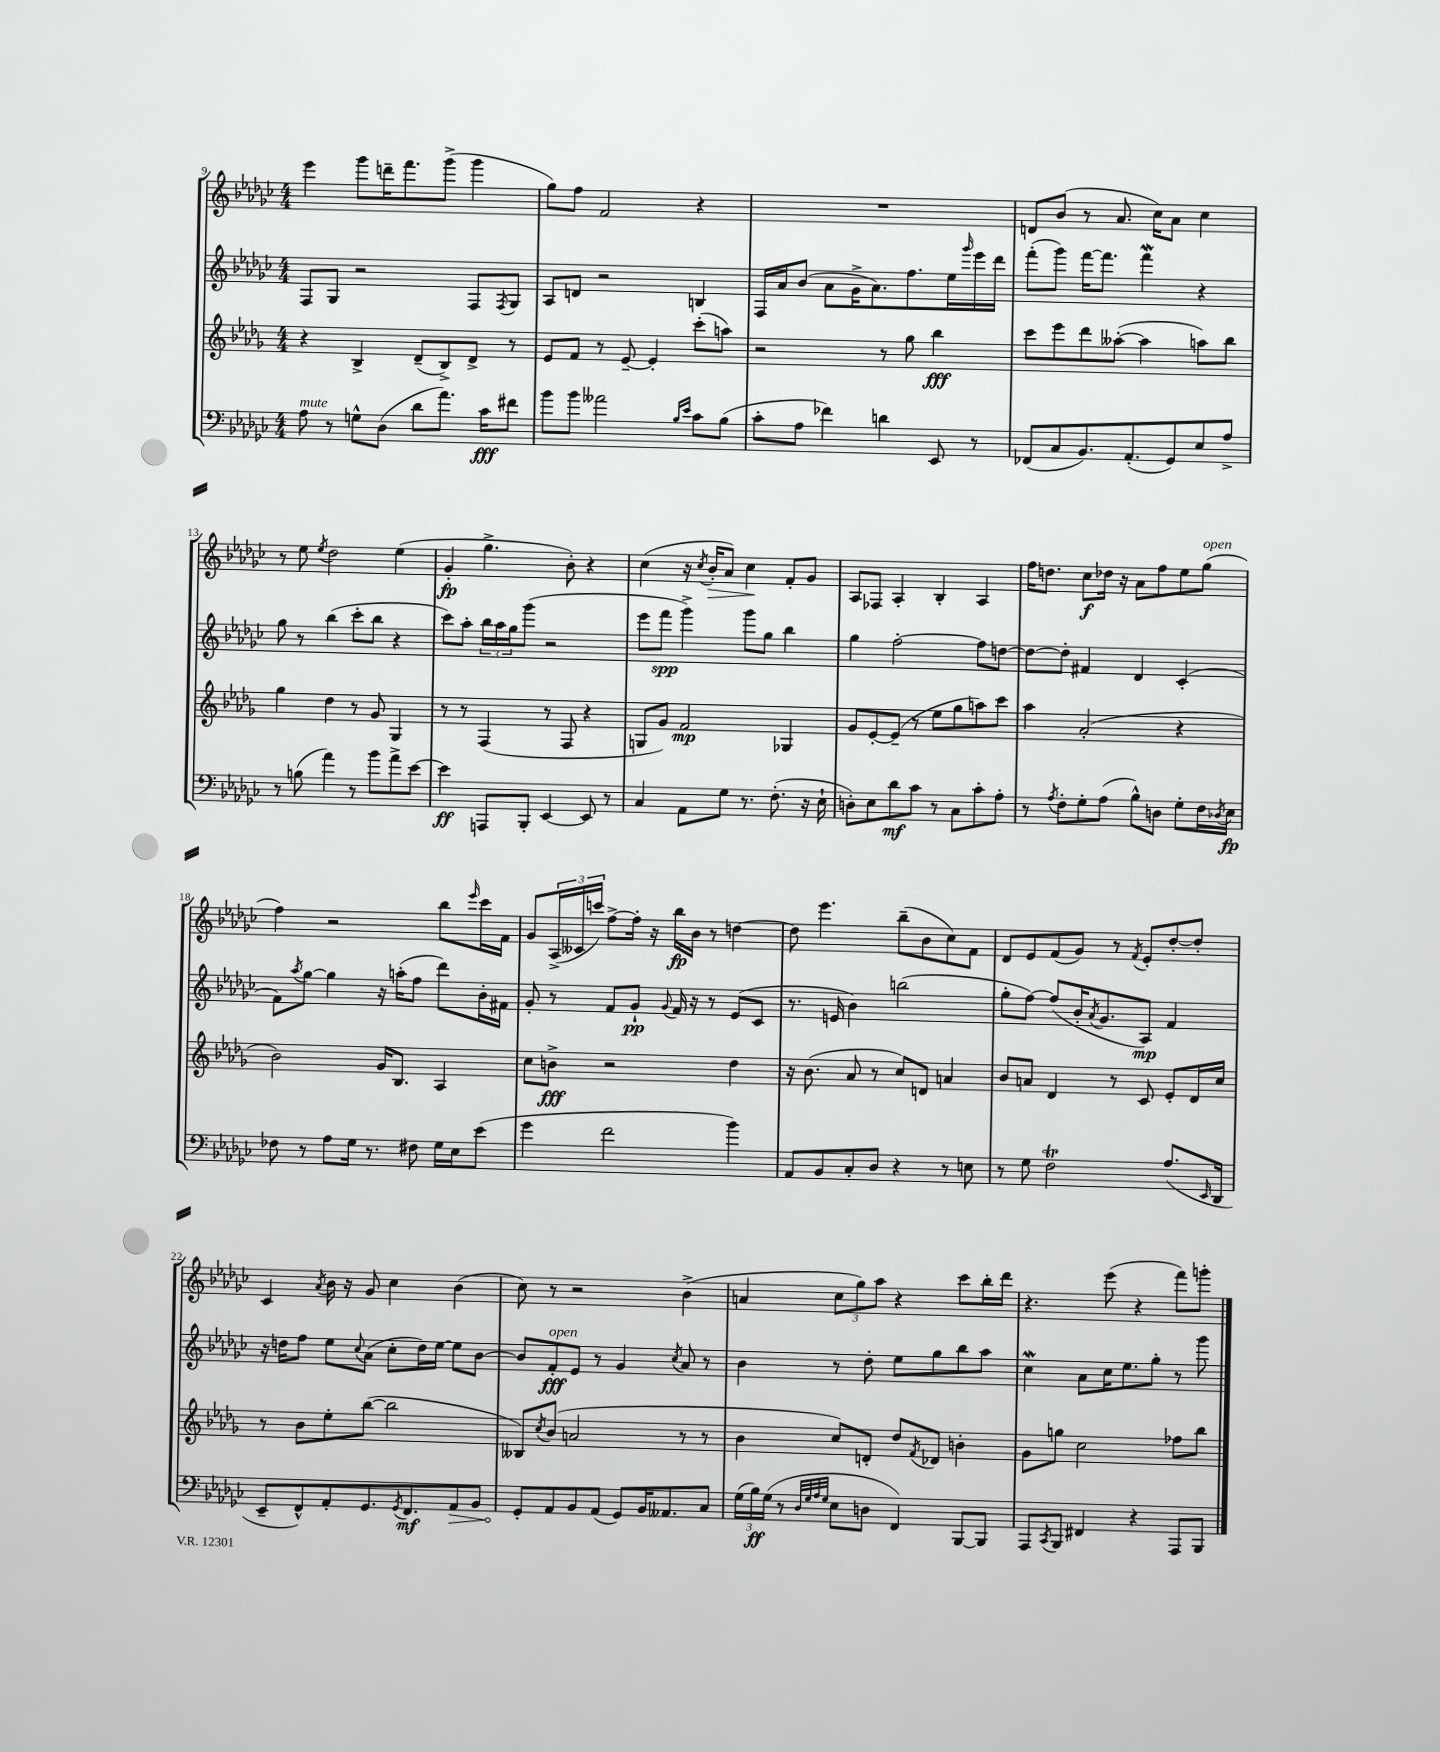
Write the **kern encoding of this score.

**kern	**kern	**kern	**kern
*staff4	*staff3	*staff2	*staff1
*clefF4	*clefG2	*clefG2	*clefG2
*k[b-e-a-d-g-c-]	*k[b-e-a-d-g-]	*k[b-e-a-d-g-c-]	*k[b-e-a-d-g-c-]
*M4/4	*M4/4	*M4/4	*M4/4
8A-	4r	8F	4eee-
8r	.	8G-	.
8G^^	4B-^	2r	8ggg-
(8D-	.	.	16ddd~
.	.	.	8.fff
8d-	(8d-~	.	.
8.a-)	8B-^)	.	(8ggg-^
.	8d-^	8F	4ggg-
16c-	.	.	.
.	.	8qF	.
8f#	8r	8G-	.
=	=	=	=
8b-	8e-	8A-	8gg-)
8b-	8f	8d	8ff
2a--	8r	2r	2f
.	[8e-~	.	.
.	4e-']	.	.
16qqB-	.	.	.
16qqe-	.	.	.
8c-	(8ccc'	4B	4r
(8B-	8aa)	.	.
=	=	=	=
8c-'	2r	16F	1r
.	.	16a-	.
8A-	.	(8b-	.
4f-)	.	8a-	.
.	.	16g-^	.
.	.	8.a-)	.
4d	8r	.	.
.	8gg-	8.ff	.
8EE-	4bb-	.	.
.	.	16ee-	.
.	.	16qqggg-	.
8r	.	16eee-	.
.	.	16ddd-	.
=	=	=	=
(8FF-	8ccc	(8fff'	8d
8C-	8eee-	8ggg-)	(8b-
8.BB-)	8ddd-	[16fff	8r
.	.	8.fff]	.
.	([8aa--'	.	8.a-
(8.AA-'	.	.	.
.	4aa--]	4fff	.
.	.	.	16cc-)
8GG-)	.	.	8a-
8E-	8aa)	4r	4cc-
8A-^	8bb-	.	.
=	=	=	=
8r	4gg-	8gg-	8r
(8B	.	8r	8ee-
.	.	.	8qee-
4a-)	4dd-	(4bb-	2dd-
8r	8r	8ccc-'	.
8b-	8g-	8bb-	.
8a-^	4G-	4r	(4ee-
[8e-	.	.	.
=	=	=	=
4e-]	8r	8ccc-)	4g-'
.	8r	8aa-'	.
8AAA	(4F	24bb-	4.gg-^
.	.	24aa-	.
.	.	24gg-	.
8BBB-'	.	(8ggg-	.
[4EE-	8r	2r	.
.	8F	.	8b-')
8EE-]	4r	.	4r
8r	.	.	.
=	=	=	=
4C-	8G	8eee-	(4cc-
.	8g-)	8fff	.
8AA-	2f	4ggg-^)	16r
.	.	.	8qcc-
.	.	.	16b-'
8G-	.	.	8a-)
8.r	.	8ggg-	4cc-
.	.	8gg-	.
(8.F'	.	.	.
.	4G-	4bb-	8f'
16r	.	.	8g-
16E-`	.	.	.
=	=	=	=
8D')	8g-	4gg-	8A-
8E-	[8e-'	.	8F-
8d-	(8e-~]	[2ff'	4A-'
8c-	8r	.	.
8r	8ee-	.	4B-'
8C-	8gg-	.	.
8c-'	8aa)	8ff]	4A-
8A-'	8ccc	[8dd	.
=	=	=	=
8r	4aa-	8dd_	16ff
.	.	.	8.dd
8qA-	.	.	.
8F'	.	8dd']	.
8G-'	(2a-'	4f#	8cc-
(8A-	.	.	16dd-
.	.	.	16r
8B-^^)	.	4d-	8a-
8D	.	.	8ff
8G-'	4r	(4c-'	8ee-
16F	.	.	(8gg-
8qD-	.	.	.
16E-	.	.	.
=	=	=	=
8F-	2b-)	8f)	4ff)
.	.	8qaa-	.
8r	.	[8gg-	.
8A-	.	4gg-]	2r
16G-	.	.	.
8.r	.	.	.
.	16g-	16r	.
.	8.B-	(16aa'	.
8F#	.	8ff	.
16G-	4A-	8ddd-)	8bb-
16E-	.	.	.
.	.	.	16qqeee-
(8e-	.	16b-'	16ccc-
.	.	16f#	16f
=	=	=	=
4g-	8cc	8g-'	8g-
.	8b^	8r	(24A-^
.	.	.	24c--
.	.	.	24ccc)
2f	2r	8f	[8ff^
.	.	8g-`	16ff']
.	.	.	16r
.	.	8qqg-	.
.	.	16f	16bb-
.	.	16r	16b-
.	.	8r	8r
4b-)	4dd-	(8e-	[4dd
.	.	8c-	.
=	=	=	=
8AA-	16r	8.r	8dd]
.	(8.b-	.	.
8BB-	.	.	4.eee-
.	.	16e	.
8C-'	8a-	4b-)	.
8D-	8r	.	.
4r	8cc)	(2bb	(8bb-~
.	8d	.	8b-
8r	4a	.	8cc-)
8E	.	.	8f
=	=	=	=
8r	8b-	8gg-'	8d-
8G-	8a	[8ff)	8e-
2F	4d-	(8ff]	(8f
.	.	16b-'	8g-)
.	.	8qa-	.
.	.	8.g-	.
.	8r	.	8r
.	.	.	8qf
.	8c	8A-)	8e-'
(8.A-	8e-'	4f	[8dd-'
.	16d-	.	8dd-']
16qqEE-	.	.	.
16DD-	16cc	.	.
=	=	=	=
8EE-~	8r	16r	4c-
.	.	16dd	.
8FF^^)	8b-	8ff	.
.	.	.	8qa-
8AA-'	8ee-'	8ee-	16b-
.	.	.	16r
.	.	8qqcc-	.
8.GG-	([8bb-	(8a-	8g-
.	2bb-]	8cc-'	4cc-
8qGG-	.	.	.
8.FF	.	.	.
.	.	16dd)	.
.	.	[16ee-	.
8AA-	.	8ee-]	(4b-
8BB-	.	[8b-	.
=	=	=	=
8GG-'	8B--)	8b-]	8cc-)
.	8qcc	.	.
8AA-	(8b-	8f'	8r
8BB-	2a	8e-	2r
(8AA-	.	8r	.
8GG-)	.	4g-	.
16BB-	.	.	.
8.AA--	.	.	.
.	.	8qcc-	.
.	8r	8a-	(4b-^
8C-	8r	8r	.
=	=	=	=
(24G-	4b-	4b-	4a
24B-)	.	.	.
(24G-	.	.	.
8r	.	.	.
32qqD-	.	.	.
32qqG-	.	.	.
32qqA-	.	.	.
32qqG-	.	.	.
8E-	8cc)	8r	12cc-
.	.	.	12gg-)
8D	8d'	8dd-'	.
.	.	.	12aa-
4FF)	8dd-	8ee-	4r
.	8qf	.	.
.	8d-	8gg-	.
[8BBB-	4b'	8bb-	8ccc-
8BBB-]	.	8aa-	16bb-'
.	.	.	16ddd-
=	=	=	=
8AAA-	8g-	4cc-	4.r
8qCC-	.	.	.
8BBB-	8gg	.	.
4FF#	2cc	8a-	.
.	.	16cc-	(8eee-
.	.	8.ee-	.
4r	.	.	4r
.	.	8gg-'	.
8AAA-	8ff-	8r	8fff)
8BBB-	8bb-	8ggg-	8ggg'
==	==	==	==
*-	*-	*-	*-
